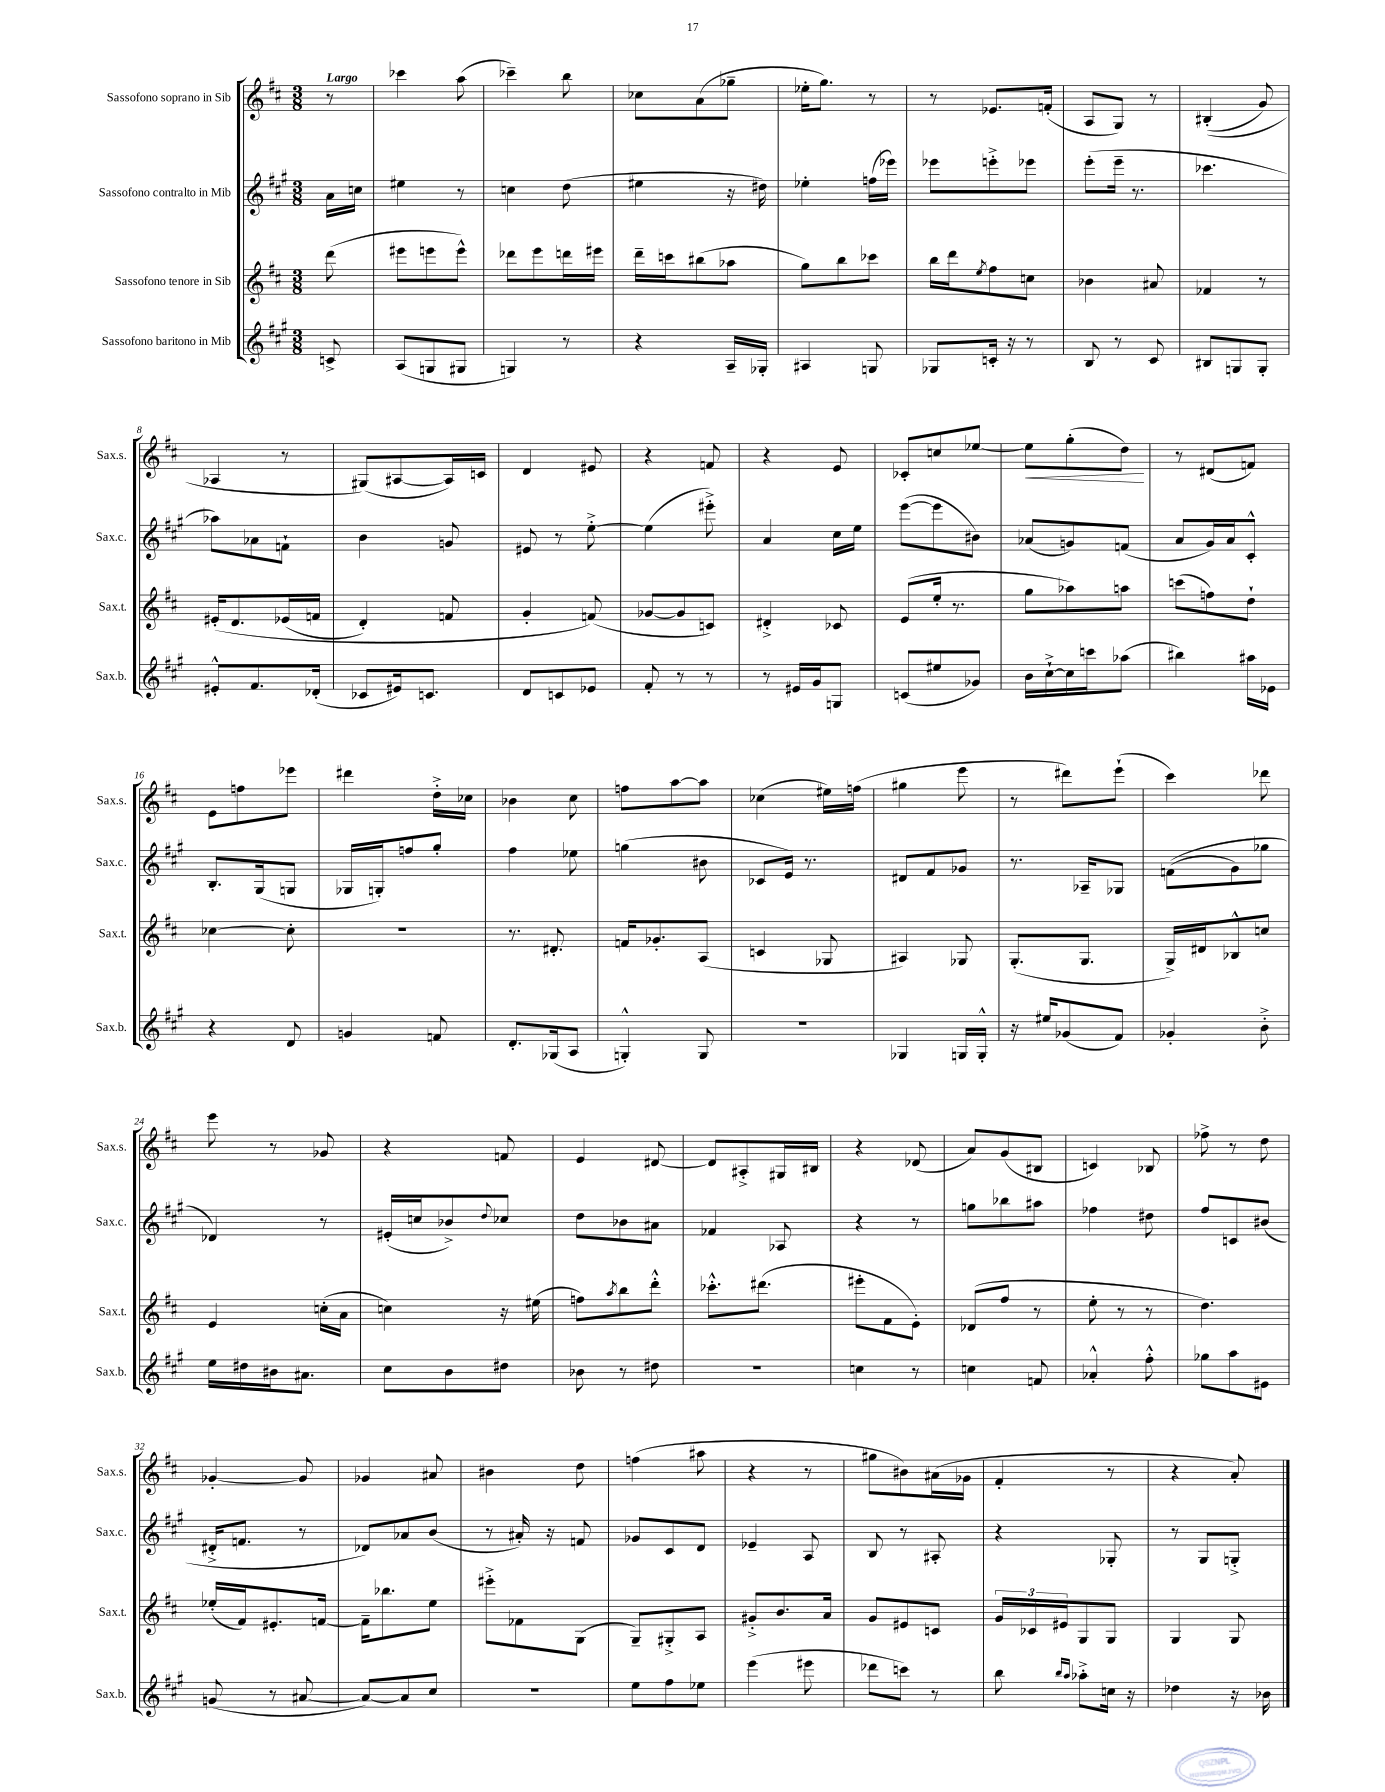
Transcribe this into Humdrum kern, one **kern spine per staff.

**kern	**kern	**kern	**kern	**dynam
*part4	*part3	*part2	*part1	*part1
*staff4	*staff3	*staff2	*staff1	*staff1
*I"Sassofono baritono in Mib	*I"Sassofono tenore in Sib	*I"Sassofono contralto in Mib	*I"Sassofono soprano in Sib	*
*I'Sax.b.	*I'Sax.t.	*I'Sax.c.	*I'Sax.s.	*
*clefG2	*clefG2	*clefG2	*clefG2	*
*k[f#c#g#]	*k[f#c#]	*k[f#c#g#]	*k[f#c#]	*
*M3/8	*M3/8	*M3/8	*M3/8	*
=	=	=	=	=
!	!	!	!LO:TX:a:B:t=Largo	!
8cn^/	(8ddd\	16a\LL	8r	.
.	.	16ccn\JJ	.	.
=1	=1	=1	=1	=1
(8A/L	8eee#X\L	4ee#X\	4ccc-X\	.
8Gn/	8eeen\	.	.	.
8G#X/J	8eee^^\J)	8r	(8aa\	.
=2	=2	=2	=2	=2
4Gn/)	8ddd-X\L	4ccn\	4ccc-X~\)	.
.	8eee\	.	.	.
8r	16dddn\L	(8dd\	8bb\	.
.	16eee#X\JJ	.	.	.
=3	=3	=3	=3	=3
4r	16ddd~\LL	4ee#X\	8cc-X\L	.
.	16cccn\J	.	.	.
.	(8bb#X\	.	(8a\	.
16A~/LL	8aa-X\J	16r	8gg-X~\J	.
16G-X'/JJ	.	16dd#X\)	.	.
=4	=4	=4	=4	=4
4A#X/	8gg\L)	4ee-X'\	16ee-X'\KL	.
.	.	.	8.gg\J)	.
.	8bb\	.	.	.
8Gn/	8ccc-X\J	(16ffn\LL	8r	.
.	.	16eee-X\JJ)	.	.
=5	=5	=5	=5	=5
8G-X/L	16bb\LL	8eee-X\L	8r	.
.	16ddd\J	.	.	.
.	8qee/	.	.	.
16cn'/Jk	8ff#\	8eeen'^\	8.e-X/L	.
16r	.	.	.	.
8r	8ccn\J	8eee-X\J	.	.
.	.	.	(16fn'/Jk	.
=6	=6	=6	=6	=6
8B/	4b-X\	(8eee'\L	8A/L	.
8r	.	16eee~\Jk	8G/J)	.
.	.	8.r	.	.
8c#/	8a#X/	.	8r	.
=7	=7	=7	=7	=7
8B#X/L	4f-X/	4.ccc-X\	((4B#X'/	.
8Gn/	.	.	.	.
8G'/J	8r	.	8g/)	.
!!LO:LB:g=z
=8	=8	=8	=8	=8
8e#X'^^/L	(16e#X'/KL	8aa-X\L)	4A-X/	.
.	8.d/	.	.	.
8.f#/	.	8a-X\	.	.
.	(16e-X/L	8fn`\J	8r	.
(16d-X'/Jk	16fn/JJ	.	.	.
=9	=9	=9	=9	=9
8c-X/L	4d'/)	4b\	(8G#X/L)	.
16e#X/k)	.	.	[8A#X/	.
8.cn/J	.	.	.	.
.	8fn/	8gn/	16A#/L])	.
.	.	.	16cn/JJ	.
=10	=10	=10	=10	=10
8d/L	4g'/	8e#X/	4d/	.
8cn/	.	8r	.	.
8e-X/J	(8fn/)	[8ee'^\	8e#X/	.
=11	=11	=11	=11	=11
8f#'/	[8g-X/L	(4ee\]	4r	.
8r	8g-/]	.	.	.
8r	8cn/J)	8eee#X'^\)	8fn/	.
=12	=12	=12	=12	=12
8r	4d#X'^/	4a/	4r	.
16e#X/LL	.	.	.	.
16g#/J	.	.	.	.
8Gn/J	8c-X/	16cc#\LL	8e/	.
.	.	16ee\JJ	.	.
=13	=13	=13	=13	=13
(8cn/L	(8e/L	([8eee\L	8c-X'/L	.
8ee#X/	16ee'/Jk	8eee\]	8ccn/	.
.	8.r	.	.	.
8g-X/J)	.	8b#X\J)	[8ee-X/J	.
=14	=14	=14	=14	=14
!	!	!	!	!LO:HP:b
16b\LL	8gg\L	(8a-X/L	8ee-\L]	<
[16cc#`^\	.	.	.	.
16cc#\]	8aa-X\)	8gn/)	(8gg'\	.
16cccn\J	.	.	.	.
(8aa-X\J	8aan\J	(8fn/J	8dd\J)	.
.	.	.	.	[
=15	=15	=15	=15	=15
4bb#X\)	(8cccn\L	8a/L	8r	.
.	8ffn\)	16g#/L)	(8d#X/L	.
.	.	16a/J	.	.
16aa#X\LL	8dd`\J	8c#'^^/J	8fn/J)	.
16e-X\JJ	.	.	.	.
!!LO:LB:g=z
=16	=16	=16	=16	=16
4r	[4cc-X\	8.B'/L	8e\L	.
.	.	.	8ffn\	.
.	.	(16G#/k	.	.
8d/	8cc-'\]	8Gn/J	8eee-X\J	.
=17	=17	=17	=17	=17
4gn/	4.r	16G-X/LL	4ddd#X\	.
.	.	16Gn'/J)	.	.
.	.	8ffn/	.	.
8fn/	.	8gg#'/J	16dd'^\LL	.
.	.	.	16cc-X\JJ	.
=18	=18	=18	=18	=18
8.d'/L	8.r	4ff#\	4b-X\	.
(16G-X/k	8.d#X'/	.	.	.
8A/J	.	8ee-X\	8cc#\	.
=19	=19	=19	=19	=19
4Gn'^^/)	16fn/KL	(4ggn\	8ffn\L	.
.	8.g-X'/	.	.	.
.	.	.	[8aa\	.
8G/	(8A/J	8b#X\	8aa\J]	.
=20	=20	=20	=20	=20
4.r	4cn/	8c-X/L	(4cc-X\	.
.	.	16e/Jk)	.	.
.	.	8.r	.	.
.	8G-X/	.	16ee#X\LL)	.
.	.	.	(16ffn\JJ	.
=21	=21	=21	=21	=21
4G-X/	4A#X/)	8d#X/L	4gg#X\	.
.	.	8f#/	.	.
16Gn/LL	8G-X/	8g-X/J	8eee\	.
16G'^^/JJ	.	.	.	.
=22	=22	=22	=22	=22
16r	(8.G'/L	8.r	8r	.
16ee#X/KL	.	.	.	.
(8g-X/	.	.	8ddd#X\L)	.
.	8.G/J	16A-X~/KL	.	.
8f#/J)	.	8G-X/J	(8eee`\J	.
=23	=23	=23	=23	=23
4g-X'/	16G^/LL)	((8fn\L	4ccc#\)	.
.	16d#X/J	.	.	.
.	8B-X^^/	8g#\)	.	.
8b'^\	8ccn/J	8gg-X\J	8ddd-X\	.
!!LO:LB:g=z
=24	=24	=24	=24	=24
16ee\LL	4e/	4d-X/)	8eee\	.
16dd#X\	.	.	.	.
16b#X\J	.	.	8r	.
8.a#X\J	.	.	.	.
.	(16ccn'\LL	8r	8g-X/	.
.	16a\JJ	.	.	.
=25	=25	=25	=25	=25
8cc#\L	4ccn\)	(16e#X'/LL	4r	.
.	.	16ccn/J	.	.
8b\	.	8b-X^/)	.	.
.	.	8qqdd/	.	.
8dd#X\J	16r	8cc-X/J	8fn/	.
.	(16ee#X\	.	.	.
=26	=26	=26	=26	=26
8b-X\	8ffn\L)	8dd\L	4e/	.
.	8qaa/	.	.	.
8r	8bb\	8b-X\	.	.
8dd#X\	8ddd'^^\J	8a#X\J	[8d#X/	.
=27	=27	=27	=27	=27
4.r	8.ccc-X'^^\L	4f-X/	8d#/L]	.
.	.	.	8A#X'^/	.
.	(8.ddd#X\J	.	.	.
.	.	8A-X/	16G#X/L	.
.	.	.	16B#X/JJ	.
=28	=28	=28	=28	=28
4ccn\	8eee#X'\L	4r	4r	.
.	8f#\	.	.	.
8r	8e'\J)	8r	(8d-X/	.
=29	=29	=29	=29	=29
4ccn\	(8d-X/L	8ggn\L	8a/L)	.
.	8ff#/J	8bb-X\	(8g/	.
8fn/	8r	8aa#X\J	8B#X/J	.
=30	=30	=30	=30	=30
4a-X'^^/	8ee'\	4ff-X\	4cn/)	.
.	8r	.	.	.
8ff#'^^\	8r	8dd#X\	8B-X/	.
=31	=31	=31	=31	=31
8gg-X\L	4.dd\)	8ff#/L	8ff-X^\	.
8aa\	.	8cn/	8r	.
8e#X\J	.	(8b#X/J	8dd\	.
!!LO:LB:g=z
=32	=32	=32	=32	=32
(8gn/	(16ee-X'/LL	16d#X'^/KL	[4g-X'/	.
.	16f#/J)	8.fn/J	.	.
8r	8.e#X'/	.	.	.
[8a#X/	.	8r	8g-/]	.
.	[16fn/Jk	.	.	.
=33	=33	=33	=33	=33
8a#/L_)	16f~\KL]	8d-X/L)	4g-X/	.
.	8.bb-X\	.	.	.
8a#/]	.	8a-X/	.	.
8cc#/J	8ee\J	(8b/J	8a#X/	.
=34	=34	=34	=34	=34
4.r	8eee#X'^\L	8r	4b#X\	.
.	8f-X\	16a#X'/)	.	.
.	.	16r	.	.
.	(8G\J	8fn/	8dd\	.
=35	=35	=35	=35	=35
8ee\L	8G~/L)	8g-X/L	(4ffn\	.
8ff#\	8G#X'^/	8c#/	.	.
8ee-X\J	8A/J	8d/J	8aa#X\	.
=36	=36	=36	=36	=36
(4eee\	8g#X'^/L	4e-X~/	4r	.
.	8.b/	.	.	.
8eee#X\	.	8A/	8r	.
.	16a/Jk	.	.	.
=37	=37	=37	=37	=37
8ddd-X\L	8g/L	8B/	8gg#X\L	.
8cccn\J)	8e#X/	8r	8b#X\)	.
8r	8cn/J	8A#X'/	(16a#X\L	.
.	.	.	16g-X\JJ	.
=38	=38	=38	=38	=38
8bb\	24g/LL	4r	4f#'/	.
.	24c-X/	.	.	.
.	24e#X/J	.	.	.
16qqbb/LL	.	.	.	.
16qqaa/JJ	.	.	.	.
8aa-X'^\L	8G/	.	.	.
16ccn\Jk	8G/J	8G-X'/	8r	.
16r	.	.	.	.
=39	=39	=39	=39	=39
4dd-X\	4G/	8r	4r	.
.	.	8G#/L	.	.
16r	8G/	8Gn'^/J	8a'/)	.
16b-X\	.	.	.	.
==	==	==	==	==
*-	*-	*-	*-	*-
